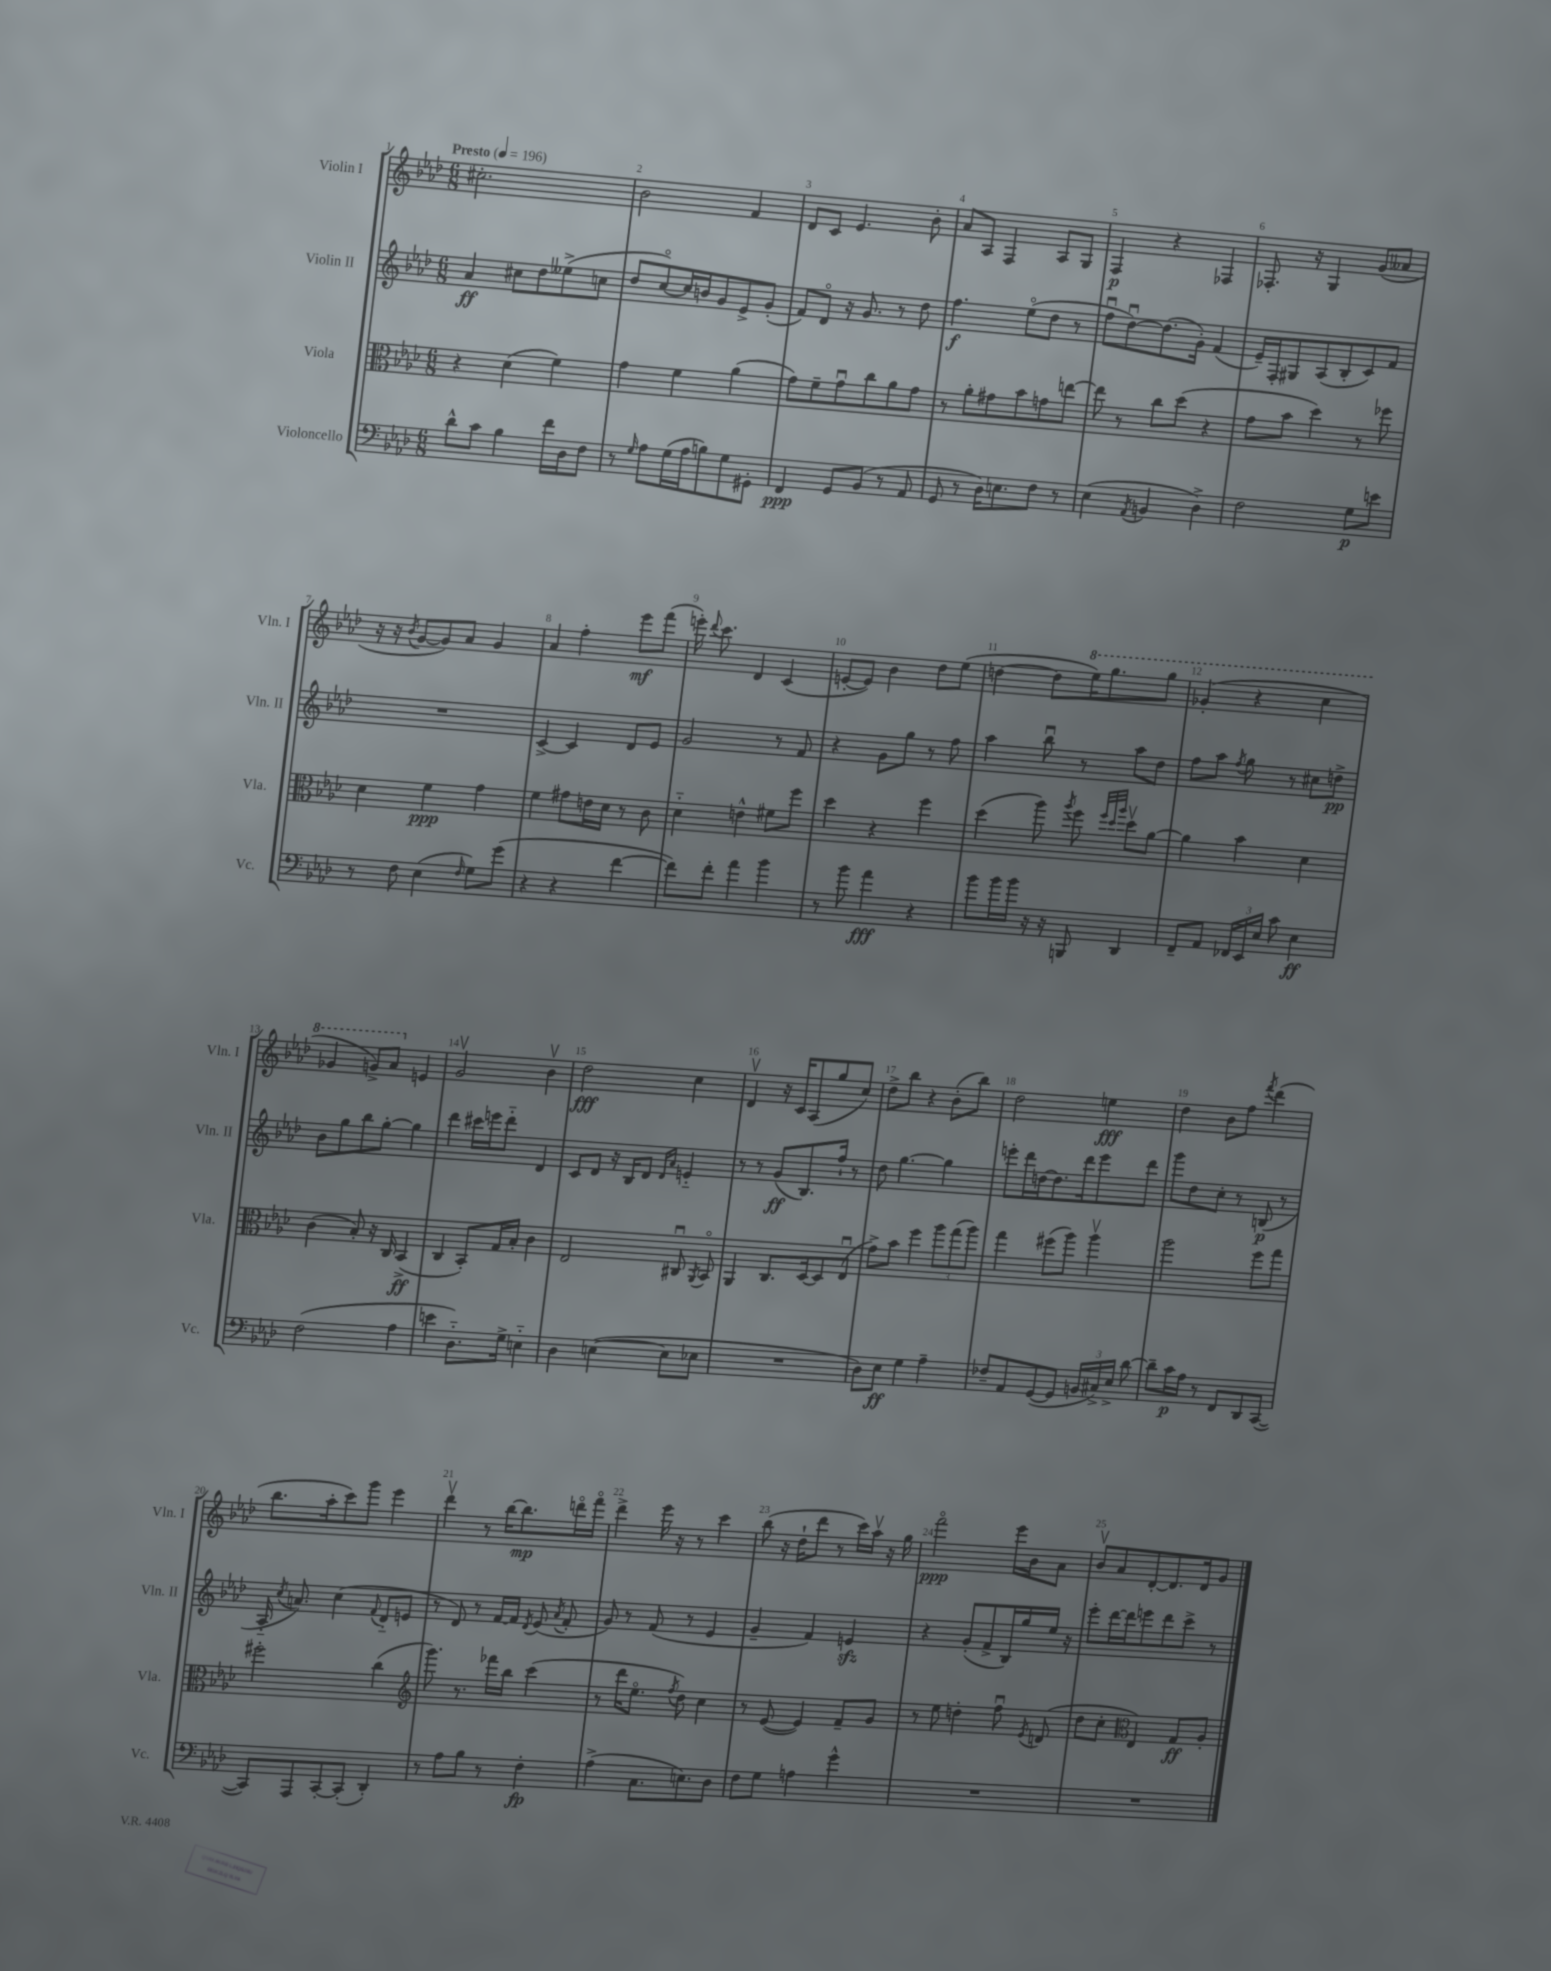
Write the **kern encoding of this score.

**kern	**kern	**kern	**kern
*staff4	*staff3	*staff2	*staff1
*clefF4	*clefC3	*clefG2	*clefG2
*k[b-e-a-d-]	*k[b-e-a-d-]	*k[b-e-a-d-]	*k[b-e-a-d-]
*M6/8	*M6/8	*M6/8	*M6/8
*MM196	*MM196	*MM196	*MM196
8d-^^\L	4r	4a-/	2.cc#'\
8c\J	.	.	.
4B-\	(4d-\	8cc#\L	.
.	.	8dd-\	.
16f\LL	4f\)	(8ee--^\	.
16D-\J	.	.	.
8F\J	.	8cc\J	.
=	=	=	=
8r	4g\	8dd-/L	2b-\
16qqG/	.	.	.
8A-\L	.	[8cco/)	.
(16G\L	4f\	16cc/]L	.
16A-\J	.	16b/J	.
8B\)	.	8g/	.
8G\	(4a-\	8e-^/	4f/
8GG#'\J	.	(8g'/J	.
=	=	=	=
4FF/	8g\L)	8f/L)	8d-/L
.	8f~\	8d-o/J	8c/J
8GG/L	8gu\	16r	4.e-/
.	.	8.g/	.
(8BB-/J	8cc\	.	.
8r	8a-\	8r	.
8AA-/	8g\J	8dd-\	8b-'\
=	=	=	=
8GG/	8r	4.ff\	8a-/L
8r	8a-'\L	.	8A-/J
16D-\LK)	8g#\	.	4F/
8.E\	.	.	.
.	8b-\	(8ee-o\L	.
8F\J	8g\	8dd-\J	8A-/L
8r	[8ee\J	8r	8G/J
=	=	=	=
(4E-\	8ee\]	8ffu\L	4F/
.	8r	[8dd-u\)	.
8qAA-/	.	.	.
4BB/	8cc\L	(8.dd-\]	4r
.	(8dd-\J	.	.
.	.	16g'\Jk)	.
4D-^\)	4r	(4f/	4F-/
=	=	=	=
2F\	8g\L	16e-~/LL)	8.F-'/
.	.	16F'/J	.
.	8b-\J	8G#/	.
.	.	.	16r
.	4dd-\)	(8A-/	4G/
.	.	8B-'/	.
8G\L	8r	8c/)	(8g/L
8e\J	8ff-\	8f/J	8a--/J
=	=	=	=
8r	4d-\	2.r	16r
.	.	.	16r
.	.	.	8qb-/
8F\	.	.	[8g/L
(4E-\	4f\	.	8g/])
.	.	.	8a-/J
16qqF/	.	.	.
8G\L)	4g\	.	4g/
(8g\J	.	.	.
=	=	=	=
4r	4f\	[4c^/	4a-/
4r	8g#\L	4c/]	4ff'\
.	16e\L	.	.
.	16d-\JJ	.	.
[4f\	8r	8d-/L	8eee-\L
.	8c\	8e-/J	(8fff\J
=	=	=	=
8f\]L)	4d-'~\	2g/	16eee'\)
.	.	.	8qqddd-/
.	.	.	8.ccc\
8f'\J	.	.	.
4a-\	4e^^\	.	4d-/
4b-\	8f#\L	8r	(4c/
.	8ff\J	8f/	.
=	=	=	=
8r	4dd-\	4r	[8e'/L
8b-\	.	.	8e/]J)
4a-\	4r	8g\L	4b-\
.	.	8gg\J	.
4r	4ff\	8r	8dd-\L
.	.	8ff\	(8ee-\J
=	=	=	=
8b-\L	(4dd-\	4aa-\	[4dd\
16b-\L	.	.	.
16b-\JJ	.	.	.
16r	8aa-\)	8bb-u\	8dd\]L
16r	.	.	.
.	8qaa-/	.	.
8BBB/	8ff\	8r	16eee-\K)
.	.	.	8.ggg\
.	32qqff/LLL	.	.
.	32qqdd-/	.	.
.	32qqaa-/JJJ	.	.
4DD-/	8dd-v\L	8aa-\L	.
.	[8a-\J	8dd-\J	8ggg\J
=	=	=	=
8FF~/L	4a-\]	8ff\L	(4gg-'/
8AA-/J	.	8aa-\J	.
.	.	8qff/	.
24FF-/LL	4b-\	8gg\	4r
24EE-/	.	.	.
24E-/JJ	.	.	.
8c\	.	8r	.
4E-\	4d-\	8cc#\L	4ccc\
.	.	8dd^\J	.
=	=	=	=
(2F\	(4c\	8b-\L	4gg-/
.	.	8gg\	.
.	8B-'/)	8bb-\	8gg^/L)
.	16r	[8gg'\J	8aa-/J
.	16C/	.	.
4A-\	(4BB-^/	4gg\]	4e/
=	=	=	=
4e\	4C/	4ddd-\	2gv/
8.D-'~\L)	8BB-'/L)	16ccc#\LL	.
.	.	16eee\J	.
.	16G/L	8ddd-'~\J	.
16G^\Jk	16B-'/JJ	.	.
4E'~\	4c\	4d-/	4b-v\
=	=	=	=
4D-\	2E-/	8c/L	2dd-\
.	.	8d-/J	.
([4E\	.	16r	.
.	.	16B-/LK	.
.	.	8d-/J	.
.	.	16qqd-/LL	.
.	.	16qqa-/JJ	.
8E\]L	8C#u/	4e'~/	4cc\
.	8qAA-/	.	.
8E-\J	8BB-o/	.	.
=	=	=	=
2.r	4AA-/	8r	4d-v/
.	.	8r	.
.	8.C/L	(8g/L	16r
.	.	.	16c/LK
.	.	8.B-/)	(8A-/
.	[16D-/k	.	.
.	8D-/]	.	8gg/
.	.	16ff`/Jk	.
.	(8E-u/J	8r	8cc/J)
=	=	=	=
8D-\L)	8g^\L)	8dd-\	8dd-^\L
8E-\J	8b-\J	[4.gg\	8bb-\J
4G\	4ff\	.	4r
4A-~\	12aa-\L	4gg\]	(8b-'\L
.	(12gg\	.	.
.	.	.	8bb-\J)
.	12aa-\J)	.	.
=	=	=	=
8F-~/L	4gg\	8eee'\L	2dd-\
8AA-/	.	16ddd-\L	.
.	.	[16dd\J	.
([8GG/	(8ff#\L	8.dd\]	.
8GG/]J	8aa-\J)	.	.
.	.	16ddd-\k	.
24BB/LL	4aa-v\	8eee\	4ee\
24C#^/)	.	.	.
24E-^/JJ	.	.	.
[8d-\	.	8ddd-\J	.
=	=	=	=
8d-~\]L	2aa-\	8ggg\L	4dd-\
16c\L	.	8dd-\	.
16A-\JJ	.	.	.
8r	.	8cc'\J	8b-\L
8FF/L	.	8r	8ff\J
.	.	.	8qfff/
8DD-/	8ff\L	(8B/	(4ddd-\
([8CC/J	8gg\J	8r	.
=	=	=	=
8CC/]L)	2ff#'\	16A-'~/	8.bb-\L
.	.	8qcc/	.
.	.	8.a/)	.
8AAA-/	.	.	.
.	.	.	16aa-'\k
[8CC'/	.	(4cc\	8ccc\)
(8CC'/]J	.	.	8ggg\J
.	.	8qqf/	.
4DD-'/)	(4cc\	8d-'~/L	4eee-\
.	.	8e/J	.
=	=	=	=
*	*clefG2	*	*
8r	8.ggg\)	8r	4ddd-v\
8A-\L	.	8d-/)	.
.	8.r	.	.
8B-\J	.	8r	8r
8r	16fff-\LL	[16f/LL	[16bb-\LK
.	16bb-\JJ	16f/]JJ	8.bb-\]
.	.	8qd-/	.
4F'\	(4ccc\	(8e-/	.
.	.	8qa-/	.
.	.	8f'/	16dddo\L
.	.	.	16fffo\JJ
=	=	=	=
(4A-^\	8r	8g/)	4ddd-^\
.	16ddd-\LK	8r	.
.	8.ee-o\J	.	.
8.C\L	.	(8f/	16eee-\
.	.	.	16r
.	8qff/	.	.
.	8dd-\)	8r	8r
8.E\)	.	.	.
.	4cc\	4e-/	4ccc\
8D-\J	.	.	.
=	=	=	=
8F\L	8r	4g~/	(8bb-\
8G\J	([8e-/	.	16r
.	.	.	16dd-`\LK
4A\	4e-/])	4f/)	8ddd-\J
.	.	.	8r
4g^^\	8f~/L	4e/	16ccc\LL)
.	.	.	16aa-v\JJ
.	8g/J	.	16r
.	.	.	16gg\
=	=	=	=
2.r	8r	4r	2fffo\
.	8ee-\	.	.
.	4dd'\	(8g'/L	.
.	.	8f^/	.
.	8ffu\	16B-/L)	16eee-\LL
.	.	16gg/	16b-\J
.	8qe-/	.	.
.	(8d/	16ee-/JJ	8a-\J
.	.	16r	.
=	=	=	=
2.r	8dd-\L	8eee-'\L	8b-v/L
.	8cc'\J	[16ddd-\L	8a-/
.	.	16ddd-\]J	.
*	*clefC3	*	*
.	4E-/)	8eee\	[8d-'/
.	.	8ddd-\	8.d-/]
.	8G/L	8ccc^\J	.
.	.	.	16d-/k
.	8A-'/J	8r	8g/J
==	==	==	==
*-	*-	*-	*-
